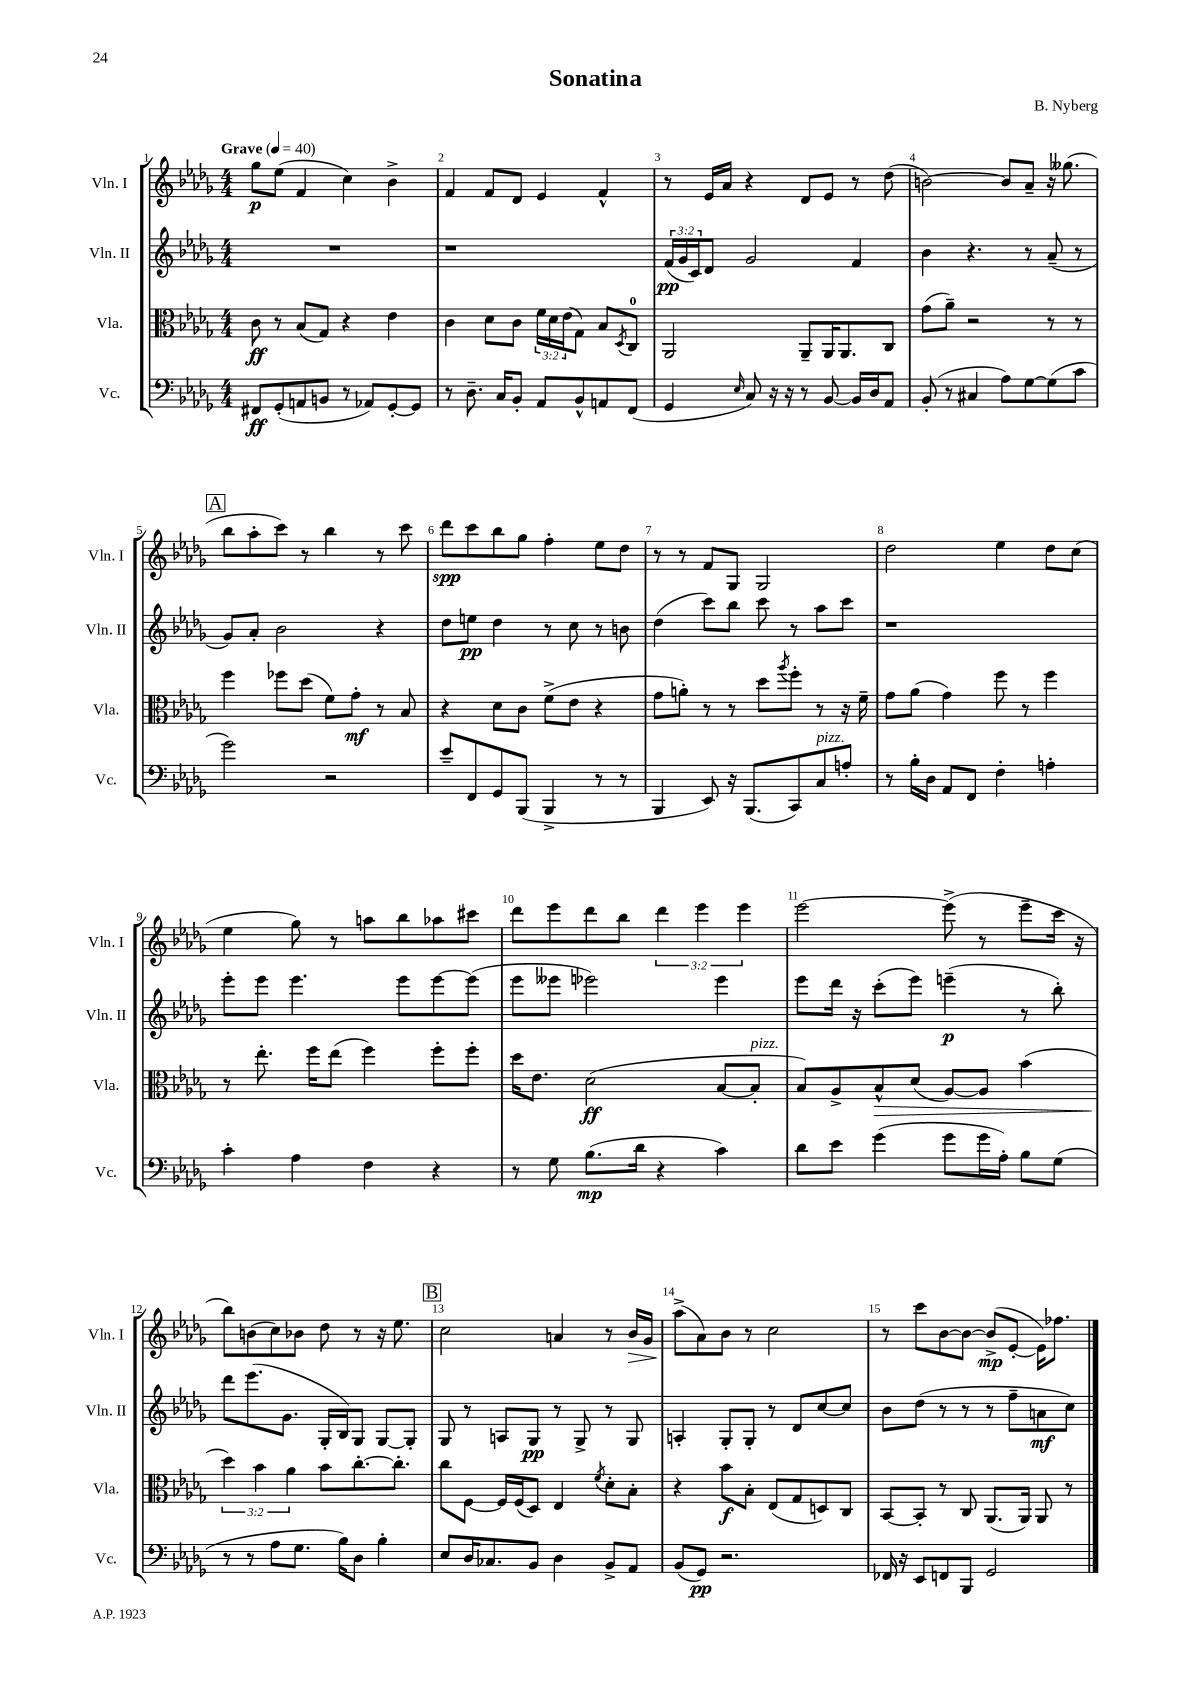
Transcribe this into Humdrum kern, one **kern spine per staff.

**kern	**dynam	**kern	**dynam	**kern	**dynam	**kern	**dynam
*part4	*part4	*part3	*part3	*part2	*part2	*part1	*part1
*staff4	*staff4	*staff3	*staff3	*staff2	*staff2	*staff1	*staff1
*I"Vc.	*	*I"Vla.	*	*I"Vln. II	*	*I"Vln. I	*
*I'Vc.	*	*I'Vla.	*	*I'Vln. II	*	*I'Vln. I	*
*clefF4	*	*clefC3	*	*clefG2	*	*clefG2	*
*k[b-e-a-d-g-]	*	*k[b-e-a-d-g-]	*	*k[b-e-a-d-g-]	*	*k[b-e-a-d-g-]	*
*M4/4	*	*M4/4	*	*M4/4	*	*M4/4	*
*MM40	*	*MM40	*	*MM40	*	*MM40	*
=1	=1	=1	=1	=1	=1	=1	=1
!	!	!	!	!	!	!LO:TX:a:B:t=Grave	!
8FF#X/L	ff	8c\	ff	1r	.	8gg-\L	p
(8GG-'/	.	8r	.	.	.	(8ee-\J	.
8AAn/	.	(8B-/L	.	.	.	4f/	.
8BBn/J	.	8G-/J)	.	.	.	.	.
8r	.	4r	.	.	.	4cc\)	.
8AA-X/L)	.	.	.	.	.	.	.
[8GG-'/	.	4e-\	.	.	.	4b-^\	.
8GG-/J]	.	.	.	.	.	.	.
=2	=2	=2	=2	=2	=2	=2	=2
8r	.	4c\	.	1r	.	4f/	.
8.D-~\	.	.	.	.	.	.	.
.	.	8d-\L	.	.	.	8f/L	.
16C/KL	.	.	.	.	.	.	.
8BB-'/J	.	8c\J	.	.	.	8d-/J	.
8AA-/L	.	24f\LL	.	.	.	4e-/	.
.	.	24d-\	.	.	.	.	.
.	.	(24e-\J	.	.	.	.	.
8BB-^^/	.	8G-\J)	.	.	.	.	.
8AAn/	.	8B-/L	.	.	.	4f^^/	.
.	.	8qD-/	.	.	.	.	.
(8FF/J	.	8C/J	.	.	.	.	.
=3	=3	=3	=3	=3	=3	=3	=3
4GG-/	.	2AA-/	.	(24f/LL	pp	8r	.
.	.	.	.	24g-/	.	.	.
.	.	.	.	24c/J)	.	.	.
.	.	.	.	8d-/J	.	16e-/LL	.
.	.	.	.	.	.	16a-/JJ	.
16qqE-/	.	.	.	.	.	.	.
8C/)	.	.	.	2g-/	.	4r	.
16r	.	.	.	.	.	.	.
16r	.	.	.	.	.	.	.
8r	.	8AA-~/L	.	.	.	8d-/L	.
[8BB-/	.	16AA-/K	.	.	.	8e-/J	.
.	.	8.AA-/	.	.	.	.	.
16BB-/LL]	.	.	.	4f/	.	8r	.
16D-/J	.	.	.	.	.	.	.
8AA-/J	.	8C/J	.	.	.	(8dd-\	.
=4	=4	=4	=4	=4	=4	=4	=4
(8BB-'/	.	(8g-\L	.	4b-\	.	[2bn\)	.
8r	.	8a-~\J)	.	.	.	.	.
4C#X/	.	2r	.	4.r	.	.	.
8A-\L)	.	.	.	.	.	8b/L]	.
[8G-\	.	.	.	8r	.	8a-~/J	.
(8G-\]	.	8r	.	(8a-~/	.	16r	.
.	.	.	.	.	.	(8.gg--X\	.
8c\J	.	8r	.	8r	.	.	.
!!LO:LB:g=z
!!LO:REH:place=s1:t=A
=5	=5	=5	=5	=5	=5	=5	=5
2g-\)	.	4ff\	.	8g-/L)	.	8bb-\L	.
.	.	.	.	8a-'/J	.	8aa-'\	.
.	.	8ff-X\L	.	2b-\	.	8ccc\J)	.
.	.	(8dd-\J	.	.	.	8r	.
2r	.	8f\L)	.	.	.	4bb-\	.
.	.	8g-'\J	mf	.	.	.	.
.	.	8r	.	4r	.	8r	.
.	.	8B-/	.	.	.	8ccc\	.
=6	=6	=6	=6	=6	=6	=6	=6
8e-~/L	.	4r	.	8dd-\L	.	8ddd-\L	spp
8FF/	.	.	.	8een\J	pp	8ccc\	.
8GG-/	.	8d-\L	.	4dd-\	.	8bb-\	.
(8BBB-/J	.	8c\J	.	.	.	8gg-\J	.
4BBB-^/	.	(8f^\L	.	8r	.	4ff'\	.
.	.	8e-\J	.	8cc\	.	.	.
8r	.	4r	.	8r	.	8ee-\L	.
8r	.	.	.	8bn\	.	8dd-\J	.
=7	=7	=7	=7	=7	=7	=7	=7
4BBB-/	.	8g-\L	.	(4dd-\	.	8r	.
.	.	8an'\J)	.	.	.	8r	.
8EE-/)	.	8r	.	8ccc\L)	.	8f/L	.
16r	.	8r	.	8bb-\J	.	8G-/J	.
(8.BBB-/L	.	.	.	.	.	.	.
.	.	8dd-\L	.	8ccc\	.	2G-/	.
.	.	8qaa-/	.	.	.	.	.
8CC/)	.	8ff'\J	.	8r	.	.	.
!LO:TX:a:i:t=pizz.	!	!	!	!	!	!	!
8C/	.	8r	.	8aa-\L	.	.	.
8An'/J	.	16r	.	8ccc\J	.	.	.
.	.	16f~\	.	.	.	.	.
=8	=8	=8	=8	=8	=8	=8	=8
8r	.	8g-\L	.	1r	.	2dd-\	.
16B-'\LL	.	(8a-\J	.	.	.	.	.
16D-\JJ	.	.	.	.	.	.	.
8AA-/L	.	4g-\)	.	.	.	.	.
8FF/J	.	.	.	.	.	.	.
4F'\	.	8ff\	.	.	.	4ee-\	.
.	.	8r	.	.	.	.	.
4An'\	.	4ff\	.	.	.	8dd-\L	.
.	.	.	.	.	.	(8cc\J	.
!!LO:LB:g=z
=9	=9	=9	=9	=9	=9	=9	=9
4c'\	.	8r	.	8eee-'\L	.	4ee-\	.
.	.	8.ee-'\	.	8eee-\J	.	.	.
4A-\	.	.	.	4.eee-\	.	8gg-\)	.
.	.	16ff\KL	.	.	.	.	.
.	.	(8ee-\J	.	.	.	8r	.
4F\	.	4ff\)	.	.	.	8aan\L	.
.	.	.	.	8eee-\L	.	8bb-\	.
4r	.	8ff'\L	.	[8eee-\	.	8aa-X\	.
.	.	8ff'\J	.	(8eee-\J]	.	8ccc#X\J	.
=10	=10	=10	=10	=10	=10	=10	=10
8r	.	16dd-\KL	.	8eee-\L	.	8ddd-\L	.
.	.	8.e-\J	.	.	.	.	.
8G-\	.	.	.	8eee--X\J	.	8eee-\	.
(8.B-\L	mp	(2d-\	ff	2eee-X\)	.	8ddd-\	.
.	.	.	.	.	.	8bb-\J	.
16d-\Jk	.	.	.	.	.	.	.
4r	.	.	.	.	.	6ddd-\	.
.	.	.	.	.	.	6eee-\	.
4c\)	.	[8B-/L	.	4eee-\	.	.	.
.	.	.	.	.	.	6eee-\	.
!	!	!LO:TX:a:i:t=pizz.	!	!	!	!	!
.	.	8B-'/J]	.	.	.	.	.
=11	=11	=11	=11	=11	=11	=11	=11
8d-\L	.	8B-/L)	.	8eee-\L	.	[2eee-\	.
8e-\J	.	8A-^/	.	16ddd-\Jk	.	.	.
.	.	.	.	16r	.	.	.
!	!	!	!LO:HP:b	!	!	!	!
(4g-\	.	8B-^^/	>	(8ccc'\L	.	.	.
.	.	(8d-/J	.	8eee-\J)	.	.	.
8g-\L	.	[8A-/L)	.	(4eeen~\	p	(8eee-^\]	.
16g-\L	.	8A-/J]	.	.	.	8r	.
16A-'\JJ)	.	.	.	.	.	.	.
8B-\L	.	(4b-\	.	8r	.	8eee-~\L	.
(8G-\J	.	.	.	8bb-'\)	.	16ccc\Jk	.
.	.	.	.	.	.	16r	.
!!LO:LB:g=z
=12	=12	=12	=12	=12	=12	=12	=12
8r	.	6dd-\)	.	8ddd-\L	.	8bb-\L)	.
8r	.	.	.	(8.eee-\	.	(8bn\	.
.	.	6b-\	]	.	.	.	.
8A-\L	.	.	.	.	.	8cc\)	.
.	.	.	.	8.g-\J	.	.	.
.	.	6a-\	.	.	.	.	.
8.G-\J	.	.	.	.	.	8b-X\J	.
.	.	8b-\L	.	16G-'/LL	.	8dd-\	.
16B-\KL)	.	.	.	16B-/J)	.	.	.
8D-\J	.	[8.cc'\	.	8G-/J	.	8r	.
4B-'\	.	.	.	[8G-/L	.	16r	.
.	.	8.cc'\J]	.	.	.	8.ee-\	.
.	.	.	.	8G-'/J]	.	.	.
!!LO:REH:place=s1:t=B
=13	=13	=13	=13	=13	=13	=13	=13
8E-/L	.	8cc\L	.	8G-/	.	2cc\	.
16D-/K	.	[8F\J	.	8r	.	.	.
8.C-X/	.	.	.	.	.	.	.
.	.	16F/LL]	.	8An/L	.	.	.
.	.	(16F/J	.	.	.	.	.
8BB-/J	.	8D-/J)	.	8G-/J	pp	.	.
4D-\	.	4E-/	.	8r	.	4an/	.
.	.	.	.	8G-^/	.	.	.
.	.	8qf/	.	.	.	.	.
8BB-^/L	.	8d-'\L	.	8r	.	8r	.
!	!	!	!	!	!	!	!LO:HP:b
8AA-/J	.	8B-'\J	.	8G-/	.	16b-/LL	>
.	.	.	.	.	.	16g-/JJ	.
=14	=14	=14	=14	=14	=14	=14	=14
(8BB-/L	.	4r	.	4An'/	.	(8aa-^\L	.
8GG-/J)	pp	.	.	.	.	8a-\)	]
2.r	.	8b-\L	f	8G-'/L	.	8b-\J	.
.	.	8B-'\J	.	8G-'/J	.	8r	.
.	.	(8E-/L	.	8r	.	2cc\	.
.	.	8G-/	.	8d-/L	.	.	.
.	.	8Dn/)	.	[8cc/	.	.	.
.	.	8C/J	.	8cc/J]	.	.	.
=15	=15	=15	=15	=15	=15	=15	=15
16FF-X/	.	[8BB-/L	.	8b-\L	.	8r	.
16r	.	.	.	.	.	.	.
8EE-/L	.	8BB-'/J]	.	(8dd-\J	.	8ccc\L	.
8FFn/	.	8r	.	8r	.	[8b-\	.
8BBB-/J	.	8C/	.	8r	.	8b-\J_	.
2GG-/	.	(8.AA-/L	.	8r	.	(8b-^/L]	mp
.	.	.	.	8ff~\L	.	[8e-'/J	.
.	.	16AA-/Jk)	.	.	.	.	.
.	.	8AA-/	.	8an\	mf	16e-\KL])	.
.	.	.	.	.	.	8.ff-X\J	.
.	.	8r	.	8cc\J)	.	.	.
==	==	==	==	==	==	==	==
*-	*-	*-	*-	*-	*-	*-	*-
